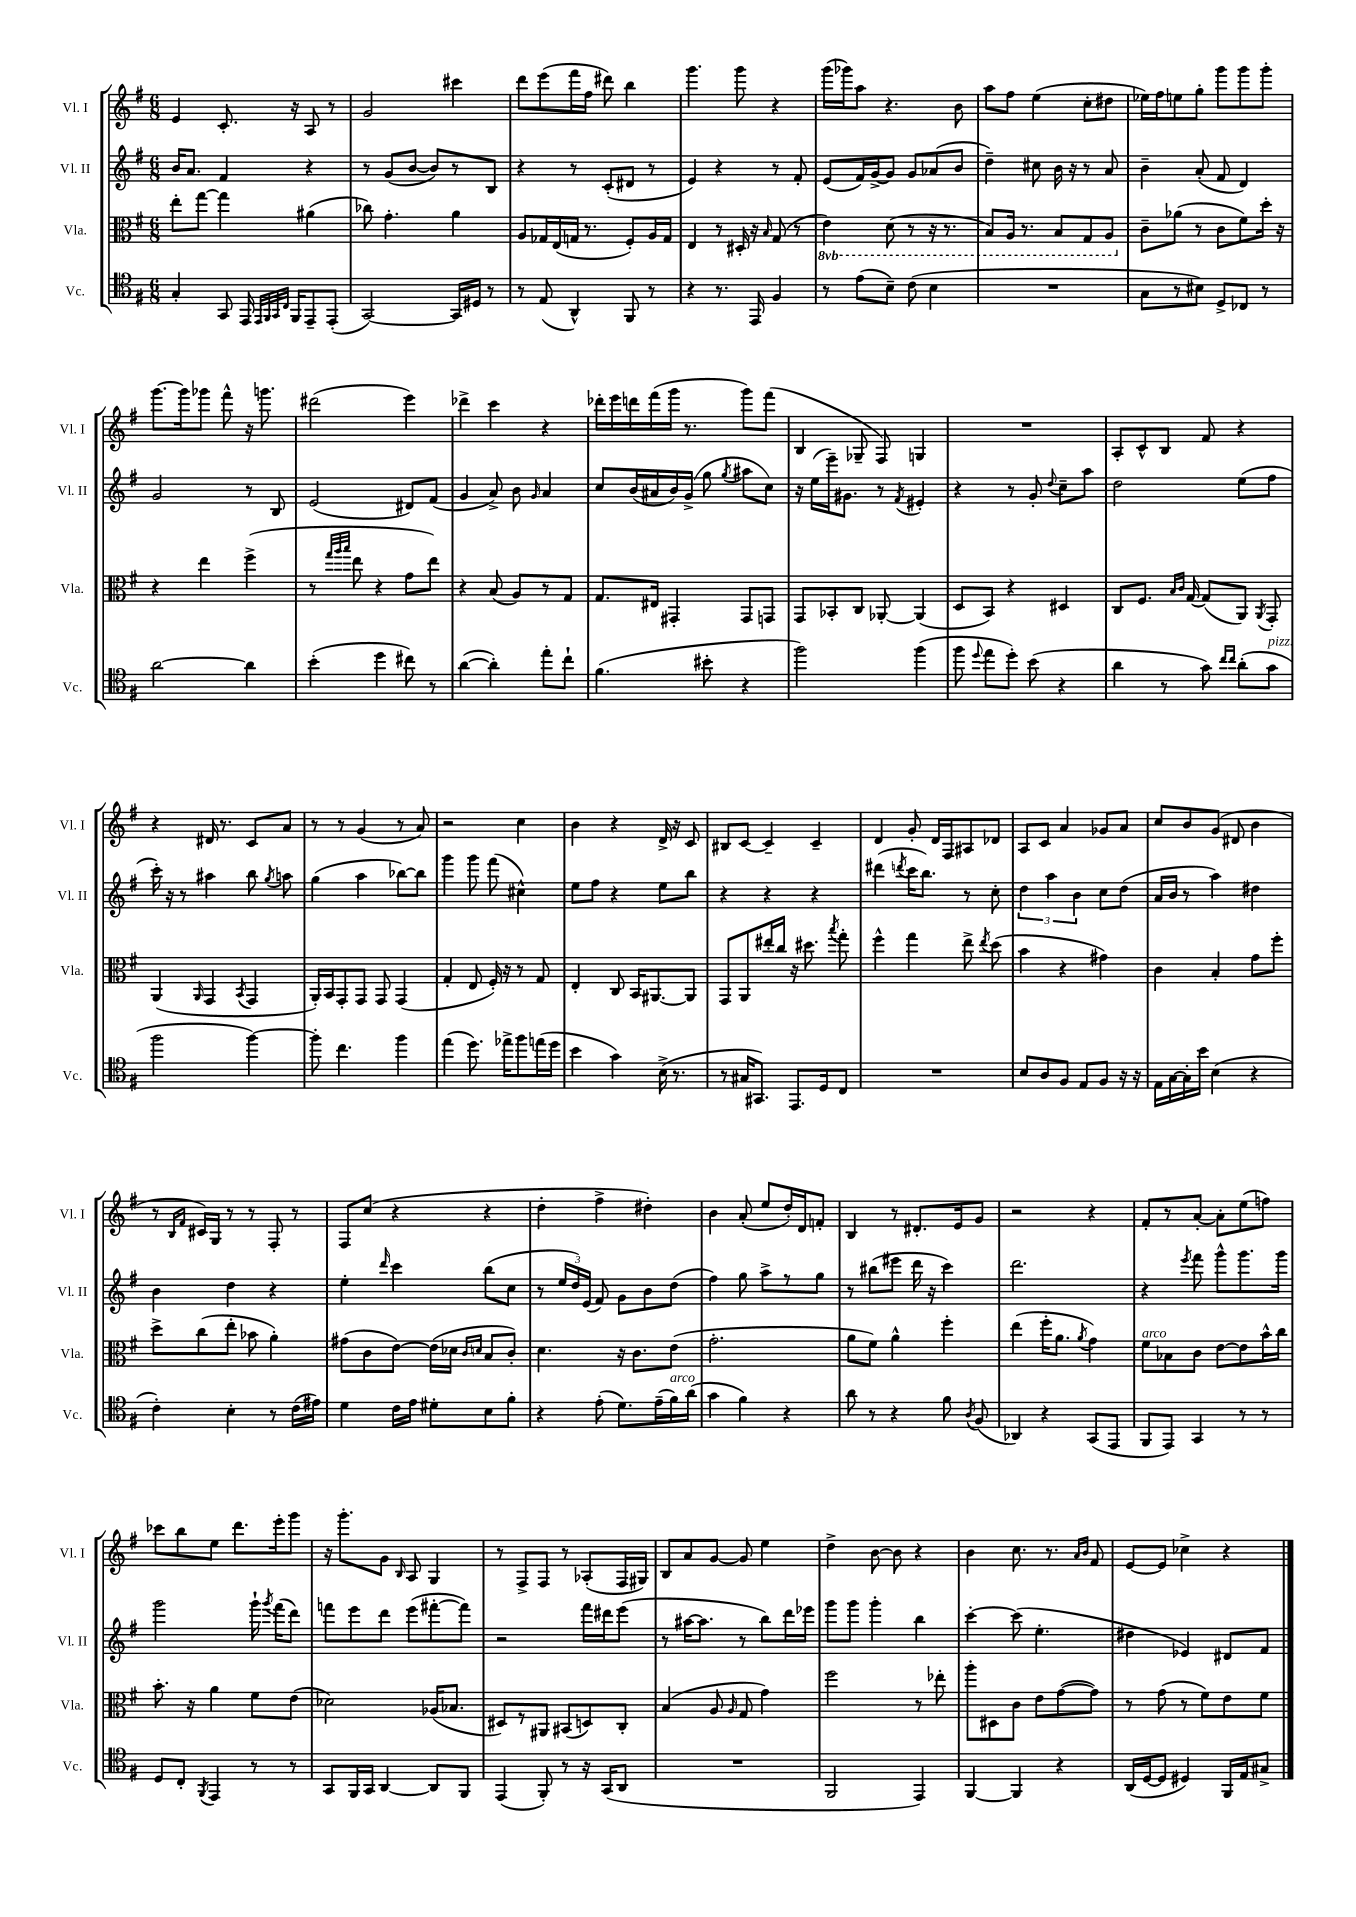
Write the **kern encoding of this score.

**kern	**kern	**kern	**kern
*part4	*part3	*part2	*part1
*staff4	*staff3	*staff2	*staff1
*I"Vc.	*I"Vla.	*I"Vl. II	*I"Vl. I
*I'Vc.	*I'Vla.	*I'Vl. II	*I'Vl. I
*clefC4	*clefC3	*clefG2	*clefG2
*k[f#]	*k[f#]	*k[f#]	*k[f#]
*M6/8	*M6/8	*M6/8	*M6/8
=21	=21	=21	=21
4G'/	8ee'\L	16b/KL	4e/
.	.	8.a/J	.
.	[8gg\J	.	.
8GG/	4gg\]	4f#/	8.c'/
16EE/	.	.	.
32qqEE/LLL	.	.	.
32qqFF#/	.	.	.
32qqGG/	.	.	.
32qqC/JJJ	.	.	.
16FF#/KL	.	.	16r
8EE~/	(4a#X\	4r	8A/
(8EE'/J	.	.	8r
=22	=22	=22	=22
[2GG/)	8cc-X\)	8r	2g/
.	4.g'\	(8g/L	.
.	.	[8b/J	.
.	.	8b/L])	.
16GG/LL]	4a\	8r	4ccc#X\
16D#X/JJ	.	.	.
8r	.	8B/J	.
=23	=23	=23	=23
8r	8A/L	4r	8ddd\L
(8E/	16G-X/L	.	(8eee\
.	(16E/	.	.
4AA^^/)	16Gn/JJ	8r	16fff#\L
.	8.r	.	16ff#\JJ
.	.	(8c'/L	8ddd#X\)
8FF#/	8F#'/L)	8d#X/J	4bb\
8r	16A/L	8r	.
.	16G/JJ	.	.
=24	=24	=24	=24
4r	4E/	4e/)	4.ggg\
8.r	8r	4r	.
.	16D#X'/	.	8ggg\
16EE/	16r	.	.
.	16qqB/	.	.
4F#/	(8G/	8r	4r
.	8r	8f#'/	.
=25	=25	=25	=25
*	*8ba	*	*
8r	4E\)	(8e/L	(16ggg\LL
.	.	.	16ggg-X\J)
(8e\L	.	16f#/L)	8aa\J
.	.	[16g^/J	.
8B~\J)	(8D\	8g/J]	4.r
(8c\	8r	8g/L	.
4B\	16r	(8a-X/	.
.	8.r	.	.
.	.	8b/J	8b\
=26	=26	=26	=26
2.r	8BB/L)	4dd~\)	8aa\L
.	16AA/Jk	.	8ff#\J
.	8.r	.	.
.	.	8cc#X\	(4ee\
.	8BB/L	16b\	.
.	.	16r	.
.	8GG/	8r	8cc'\L
.	8AA/J	8a/	8dd#X\J
=27	=27	=27	=27
*	*X8ba	*	*
8G\L	8c~\L	4b~\	16ee-X\LL)
.	.	.	16ff#\J
8r	(8a-X\J	.	8een\
8B#X\J)	8r	(8a'/	8gg'\J
8D^/L	8c\L	8f#/	8ggg\L
8C-X/J	8f#\)	4d/)	8ggg\
8r	16dd'\Jk	.	8ggg'\J
.	16r	.	.
!!LO:LB:g=z
=28	=28	=28	=28
[2a\	4r	2g/	[8.ggg\L
.	.	.	16ggg\k]
.	4ee\	.	8ggg-X\J
.	.	.	8fff#^^\
4a\]	(4ff#^\	8r	16r
.	.	.	8.gggn\
.	.	8B/	.
=29	=29	=29	=29
(4b'\	8r	(2e/	(2ddd#X\
.	32qqgg/LLL	.	.
.	32qqaa/	.	.
.	32qqbb/JJJ	.	.
.	8ee\	.	.
4dd\	4r	.	.
8cc#X\)	8g\L	8d#X/L)	4eee\)
8r	8ee\J)	(8f#/J	.
=30	=30	=30	=30
([4a\	4r	4g/	4ddd-X^\
4a'\])	(8B/	8a^/)	4ccc\
.	8A/L)	8b\	.
.	.	16qqg/	.
8ee'\L	8r	4a/	4r
8cc`\J	8G/J	.	.
=31	=31	=31	=31
(4.f#\	8.G/L	8cc/L	16ddd-X'\LL
.	.	.	16eee\
.	.	(16b/L	16dddn\
.	16E#X/Jk	16a#X/	(16fff#\
.	4GG#X'/	16b/)	16ggg\JJ
.	.	(16g^/JJ	8.r
8b#X'\	.	8gg\	.
.	.	8qgg/	.
4r	8GG#/L	8aa#X\L	8ggg\L)
.	8GGn/J	8cc\J)	(8fff#\J
=32	=32	=32	=32
2ff#\)	8GG/L	16r	4B/
.	.	(16ee\LL	.
.	8BB-X'/	16eee~\J)	.
.	.	8.g#X\J	.
.	8C/J	.	8G-X~/
.	[8AA-X'/	8r	8F#/)
.	.	8qf#/	.
(4ff#\	(4AA-/]	4e#X'/	4Gn/
=33	=33	=33	=33
8ff#\	8D/L	4r	2.r
8qqdd/	.	.	.
8ee\L	8BB/J)	.	.
8dd'\J)	4r	8r	.
(8b\	.	8g'/	.
.	.	8qqdd/	.
4r	4D#X/	8cc~\L	.
.	.	8aa\J	.
=34	=34	=34	=34
4a\	8C/L	2dd\	8A'/L
.	8.F#/J	.	8c^^/
8r	.	.	8B/J
.	16qqB/LL	.	.
.	16qqc/JJ	.	.
.	[16G/	.	.
8g\)	(8G/L]	.	8f#/
16qqcc/LL	.	.	.
16qqcc/JJ	.	.	.
(8a'\L	8AA/J)	(8ee\L	4r
.	8qAA/	.	.
!LO:TX:a:i:t=pizz.	!	!	!
8g\J	8GG'/	8ff#\J	.
!!LO:LB:g=z
=35	=35	=35	=35
2ff#\	(4AA/	16ccc'\)	4r
.	.	16r	.
.	.	8r	.
.	16qqAA/	.	.
.	4GG/	4aa#X\	16d#X/
.	.	.	8.r
.	8qBB/	.	.
[4ff#\)	4GG/	8bb\	8c/L
.	.	8qgg/	.
.	.	8aan\	8a/J
=36	=36	=36	=36
8ff#'\]	16AA'/LL)	(4gg\	8r
.	16BB/J	.	.
4.cc\	8GG'/	.	8r
.	8GG/J	4aa\	(4g/
.	8GG/	.	.
4ff#\	(4GG/	[8bb-X\L)	8r
.	.	8bb-\J]	8a/)
=37	=37	=37	=37
(4ee\	4G'/	4ggg\	2r
8.dd\)	8E/	8ggg\	.
.	16F#'/)	(8fff#\	.
16ee-X^\KL	16r	.	.
8ff#\	8r	4cc#X^^\)	4cc\
(16een\L	8G/	.	.
16dd\JJ	.	.	.
=38	=38	=38	=38
4b\	4E'/	8ee\L	4b\
.	.	8ff#\J	.
4g\)	8C/	4r	4r
.	16BB/KL	.	.
.	[8.AA#X/	.	.
(16B^\	.	8ee\L	16d^/
8.r	.	.	16r
.	8AA#/J]	8bb\J	8c/
=39	=39	=39	=39
8r	8GG/L	4r	8B#X/L
16G#X/KL	8AA/	.	[8c/J
8.GG#X/J)	.	.	.
.	16ee#X'/L	4r	4c~/]
.	16cc/JJ	.	.
8.EE/L	16r	.	.
.	8.dd#X\	.	.
.	.	4r	4c~/
16D/k	.	.	.
.	8qbb/	.	.
8C/J	8gg'\	.	.
=40	=40	=40	=40
2.r	4ff#^^\	(4ddd#X\	4d/
.	.	8qdddn/	.
.	4gg\	16ccc\KL	8g'/
.	.	8.bb\J)	.
.	.	.	16d/LL
.	.	.	16F#/J
.	8ee^\	8r	8A#X/
.	8qee/	.	.
.	(8dd\	8cc'\	8d-X/J
=41	=41	=41	=41
8B/L	4b\	6dd\	8A/L
8A/	.	.	8c/J
.	.	6aa\	.
8F#/J	4r	.	4a/
.	.	6b\	.
8E/L	.	.	.
8F#/J	4g#X\)	8cc\L	8g-X/L
16r	.	(8dd\J	8a/J
16r	.	.	.
=42	=42	=42	=42
16E\LL	4c\	16a/LL	8cc/L
[16G\	.	16b/JJ	.
16G'\]	.	8r	8b/
16b\JJ	.	.	.
(4B\	4B'/	4aa\)	(8g/J
.	.	.	8d#X/
4r	8g\L	4dd#X\	4b\
.	8ff#'\J	.	.
!!LO:LB:g=z
=43	=43	=43	=43
4c'\)	8dd^\L	4b\	8r
.	.	.	16qqB/LL
.	.	.	16qqf#/JJ
.	(8cc\	.	16c#X/LL)
.	.	.	16G/JJ
4B'\	8ee'\J	4dd\	8r
.	8b-X\	.	8r
8r	4a'\)	4r	8F#'/
(16c\LL	.	.	8r
16e#X\JJ)	.	.	.
=44	=44	=44	=44
4d\	(8g#X\L	4ee'\	8F#/L
.	8c\	.	(8cc/J
.	.	16qqddd/	.
16c\LL	[8e\J)	4ccc\	4r
16e\JJ	.	.	.
8d#X'\L	(16e\LL]	.	.
.	16d-X\JJ	.	.
.	16qqc/LL	.	.
.	16qqdn/JJ	.	.
8B\	8B/L	(8bb\L	4r
8f#'\J	8c'/J)	8cc\J	.
=45	=45	=45	=45
4r	4.d\	8r	4dd'\
.	.	24ee/LL	.
.	.	24dd/)	.
.	.	(24e/JJ	.
(8e'\	.	8f#/)	4ff#^\
8.d\L)	16r	8g\L	.
.	8.c\L	.	.
.	.	8b\	4dd#X'\)
(16e~\L	.	.	.
!LO:TX:a:i:t=arco	!	!	!
16f#\)	(8e\J	(8dd\J	.
(16a\JJ	.	.	.
=46	=46	=46	=46
4g\	2.g'\	4ff#\)	4b\
4f#\)	.	8gg\	(8a'/
.	.	8aa^\L	8ee/L
4r	.	8r	16dd'/L)
.	.	.	16d/J
.	.	8gg\J	8fn'/J
=47	=47	=47	=47
8a\	8a\L	8r	4B/
8r	8f#\J)	(8bb#X\L	.
4r	4a^^\	8eee#X\J	8r
.	.	16ddd\	8.d#X'/L
.	.	16r	.
8f#\	4ff#'\	4ccc\)	.
.	.	.	16e/k
8qA/	.	.	.
(8F#/	.	.	8g/J
=48	=48	=48	=48
4AA-X/)	(4ee\	2.ddd\	2r
4r	16ff#'\KL	.	.
.	8.a\J	.	.
.	8qa/	.	.
(8GG/L	4g\)	.	4r
8EE/J	.	.	.
=49	=49	=49	=49
!	!LO:TX:a:i:t=arco	!	!
8FF#/L	8f#\L	4r	8f#'/L
8EE/J)	8B-X\	.	8r
.	.	8qeee/	.
4GG/	8c\J	8fff#\	[8a'/J
.	[8e\L	8ggg^^\L	8a'\L]
8r	8e\]	8.ggg\	(8ee\
8r	16b^^\L	.	8ffn\J)
.	16cc\JJ	16ggg\Jk	.
!!LO:LB:g=z
=50	=50	=50	=50
8D/L	8.b'\	2ggg\	8ccc-X\L
8C'/J	.	.	8bb\
.	16r	.	.
8qFF#/	.	.	.
4EE/	4a\	.	8ee\J
.	.	.	8.ddd\L
8r	8f#\L	16ggg`\	.
.	.	8qggg/	.
.	.	(16fff#\KL	16eee'\k
8r	(8e\J	8ddd\J)	8ggg\J
=51	=51	=51	=51
8GG/L	2d-X\)	8fffn\L	16r
.	.	.	8.ggg'\L
16FF#/L	.	8eee\	.
16GG/JJ	.	.	.
[4AA/	.	8ddd\J	8g\J
.	.	.	16qqB/
.	.	(8eee\L	8A/
8AA/L]	(16A-X/KL	[8fff#X'\	4G/
.	8.B-X/J	.	.
8FF#/J	.	8fff#\J])	.
=52	=52	=52	=52
(4EE/	8D#X/L)	2r	8r
.	8r	.	8F#^/L
8FF#'/)	8AA#X/J	.	8F#/J
8r	(8BB#X/L	.	8r
16r	8Dn/)	16fff#\LL	(8A-X'/L
(16GG/KL	.	16ddd#X\J	.
8AA/J	8C'/J	(8eee\J	16F#/L
.	.	.	16G#X/JJ)
=53	=53	=53	=53
2.r	(4B/	8r	8B/L
.	.	[16aa#X\KL	8a/
.	.	8.aa#\J]	.
.	8A/	.	[8g/J
.	16qqA/	.	.
.	8G/	8r	8g/]
.	4g\)	8bb\L)	4ee\
.	.	16ddd\L	.
.	.	16eee-X\JJ	.
=54	=54	=54	=54
2FF#/	2ff#\	8ggg\L	4dd^\
.	.	8ggg\J	.
.	.	4ggg'\	[8b\
.	.	.	8b\]
4EE/)	8r	4bb\	4r
.	8ee-X'\	.	.
=55	=55	=55	=55
[4FF#/	8aa'\L	[4ccc'\	4b\
.	8D#X\	.	.
4FF#/]	8c\J	(8ccc\]	8.cc\
.	8e\L	4.ee'\	.
.	.	.	8.r
4r	([8g\	.	.
.	.	.	16qqa/LL
.	.	.	16qqb/JJ
.	8g\J])	.	8f#/
=56	=56	=56	=56
(16AA/LL	8r	4dd#X\	[8e/L
[16D/J	.	.	.
8D/J]	(8g\	.	8e/J]
4D#X/)	8r	4e-X/)	4cc-X^\
.	8f#\L)	.	.
16FF#/LL	8e\	8d#X/L	4r
16E/J	.	.	.
8G#X^/J	8f#\J	8f#/J	.
==	==	==	==
*-	*-	*-	*-
